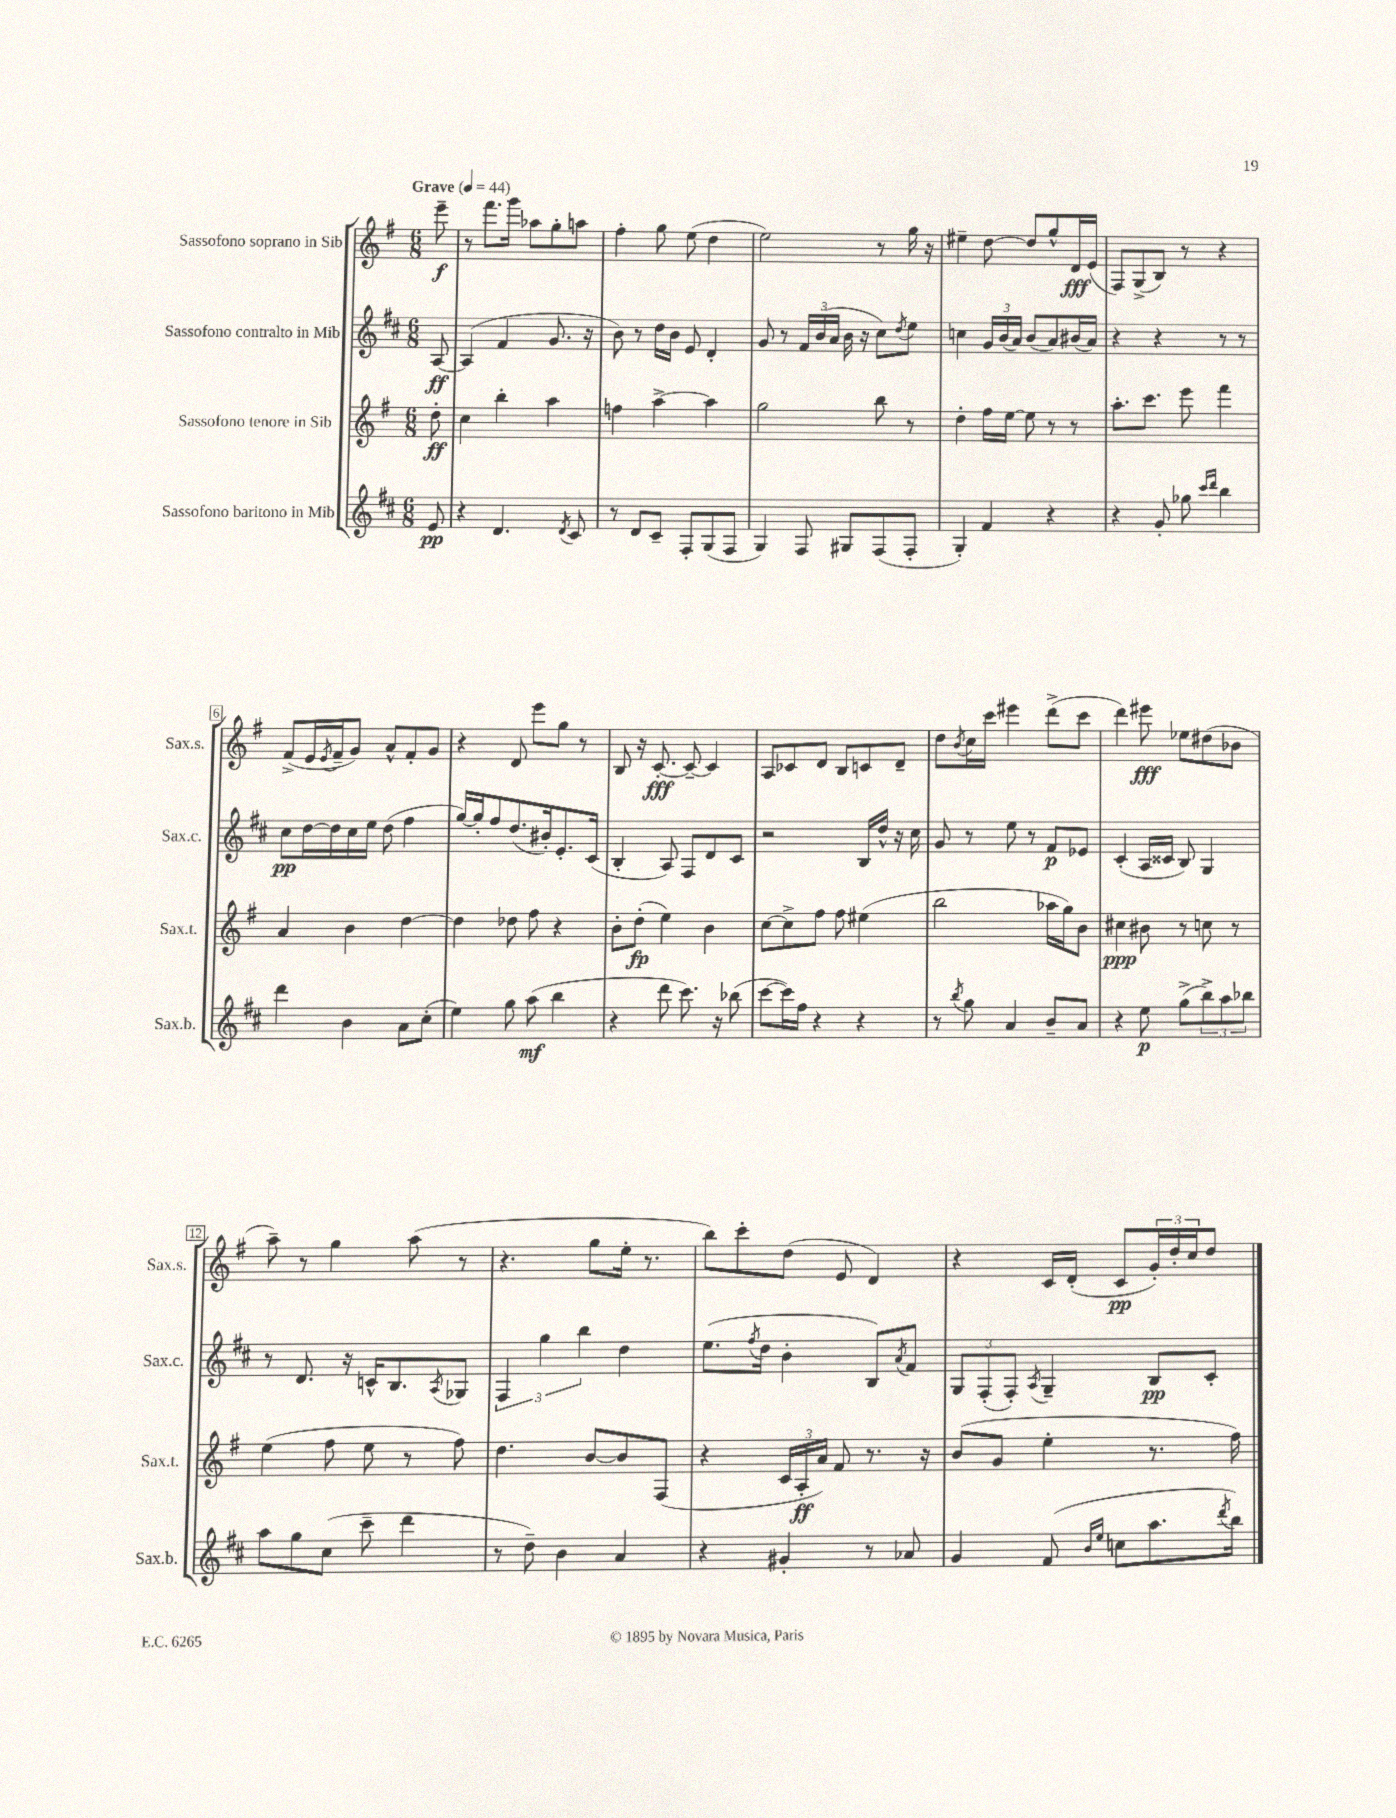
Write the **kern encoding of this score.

**kern	**kern	**kern	**kern
*staff4	*staff3	*staff2	*staff1
*clefG2	*clefG2	*clefG2	*clefG2
*k[f#c#]	*k[f#]	*k[f#c#]	*k[f#]
*M6/8	*M6/8	*M6/8	*M6/8
*MM44	*MM44	*MM44	*MM44
8e/	8dd'\	[8A/	8eee~\
=	=	=	=
4r	4cc\	(4A/]	8r
.	.	.	8.fff#\L
4.d/	4bb'\	4f#/	.
.	.	.	16ggg\Jk
.	.	.	8aa-\L
.	4aa\	8.g/	8gg'\
8qd/	.	.	.
8c#/	.	.	8aa\J
.	.	16r	.
=	=	=	=
8r	4ff\	8b\)	4ff#'\
8d/L	.	8r	.
8c#~/J	[4aa^\	16dd\LL	8gg\
.	.	16b\JJ	.
8F#'/L	.	8e/	(8ee\
(8G/	4aa\]	4d'/	4dd\
8F#/J	.	.	.
=	=	=	=
4G/)	2gg\	8g/	2ee\)
.	.	8r	.
8F#/	.	24f#/LL	.
.	.	(24b/	.
.	.	24a/JJ	.
8G#/L	.	16b\	.
.	.	16r	.
(8F#/	8bb\	8cc#\L)	8r
.	.	8qdd/	.
8F#'/J	8r	8ee\J	16gg\
.	.	.	16r
=	=	=	=
4G'/)	4dd'\	4cc\	4ee#~\
4f#/	16ff#\LL	24g/LL	[8dd\
.	.	(24b/	.
.	[16ee\JJ	.	.
.	.	24a/JJ)	.
.	8ee\]	(8b/L	8dd/]L
4r	8r	8a/)	8gg^^/
.	8r	(16b#/L	16d/L
.	.	16a/JJ)	(16e/JJ
=	=	=	=
4r	8.aa'\L	4r	8F#/L)
.	.	.	(8G^/
.	8.ccc\J	.	.
8g'/	.	4r	8B/J)
8gg-\	8eee\	.	8r
16qqccc#/LL	.	.	.
16qqddd/JJ	.	.	.
4bb\	4fff#\	8r	4r
.	.	8r	.
=	=	=	=
4ddd\	4a/	8cc#\L	(8f#^/L
.	.	[16dd\L	16e/L
.	.	.	8qe/
.	.	16dd\]	16f#~/J
4b\	4b\	16cc#\	8g/J)
.	.	16ee\JJ	.
.	.	(8dd\	8a^^/L
8a\L	[4dd\	4ff#\	8f#'/
(8cc#'\J	.	.	8g/J
=	=	=	=
4ee\)	4dd\]	[16gg/LL)	4r
.	.	16gg'/]J	.
.	.	8ff#/	.
8gg\	8dd-\	(8.dd/	8d/
(8aa\	8ff#\	.	8eee\L
.	.	16b#'/k)	.
4bb\	4r	8.e'/	8gg\J
.	.	.	8r
.	.	(16c#/Jk	.
=	=	=	=
4r	8b'\L	4B'/	8B/
.	(8dd'\J	.	16r
.	.	.	[8.c'/
8ddd\	4ee\)	8A/)	.
8.ccc#\)	.	8F#/L	8c~/_
.	4b\	8d/	4c/]
16r	.	.	.
(8bb-\	.	8c#/J	.
=	=	=	=
[8ccc#\L	[8cc\L	2r	8A/L
16ccc#\]L)	8cc^\]	.	8c-/
16ff#\JJ	.	.	.
4r	8ff#\J	.	8d/J
.	8ff#\	.	8B/L
4r	(4ee#\	16B/LL	8c/
.	.	16dd^^/JJ	.
.	.	16r	8d~/J
.	.	16cc#\	.
=	=	=	=
8r	2bb\	8g/	8dd\L
8qbb/	.	.	8qb/
8gg\	.	8r	16cc\L
.	.	.	16ccc\JJ
4a/	.	8ee\	4eee#\
.	.	8r	.
8b~/L	16aa-\LL	8f#/L	(8ddd^\L
.	16gg\J)	.	.
8a/J	8b\J	8e-/J	8ccc\J
=	=	=	=
4r	4cc#\	(4c#'/	4ddd\)
8ee\	8b#\	16A/LL	8eee#\
.	.	16c##/JJ	.
(8gg^\L	8r	8B/)	8ee-\L
12bb^\)	8cc\	4G/	(8dd#\
12aa\	.	.	.
.	8r	.	8b-\J
12bb-\J	.	.	.
=	=	=	=
8aa\L	(4ee\	8r	8aa~\)
8gg\	.	8.d/	8r
(8cc#\J	8ff#\	.	4gg\
.	.	16r	.
8ccc#~\	8ee\	16c^^/LK	.
.	.	8.B/	.
4ddd\	8r	.	(8aa\
.	.	8qA/	.
.	8ff#\)	8G-/J	8r
=	=	=	=
8r	4.dd\	6F#/	4.r
8dd~\)	.	.	.
.	.	6gg\	.
4b\	.	.	.
.	.	6bb\	.
.	[8b/L	.	8gg\L
4a/	8b/]	4dd\	16ee'\Jk
.	.	.	8.r
.	(8F#/J	.	.
=	=	=	=
4r	4r	(8.ee\L	8bb\L)
.	.	.	8ccc'\
.	.	8qff#/	.
.	.	16dd\Jk	.
4g#'/	24c/LL	4b'\	(8dd\J
.	24A'/	.	.
.	24a/JJ)	.	.
.	8f#/	.	8e/
8r	8.r	8B/L)	4d/)
.	.	8qa/	.
8a-/	.	8f#/J	.
.	16r	.	.
=	=	=	=
4g/	(8b/L	12G/L	4r
.	.	(12F#'/	.
.	8g/J	.	.
.	.	12F#'/J)	.
.	.	8qA/	.
(8f#/	4ee'\	4G~/	16c/LL
.	.	.	(16d'/JJ
16qqb/LL	.	.	.
16qqee/JJ	.	.	.
8cc\L	.	.	8c/L
8.aa\	8.r	8B/L	24g'/L)
.	.	.	24dd'/
.	.	.	24cc/J
.	.	8c#'/J	8dd/J
8qddd/	.	.	.
16bb\Jk)	16ff#\)	.	.
==	==	==	==
*-	*-	*-	*-
